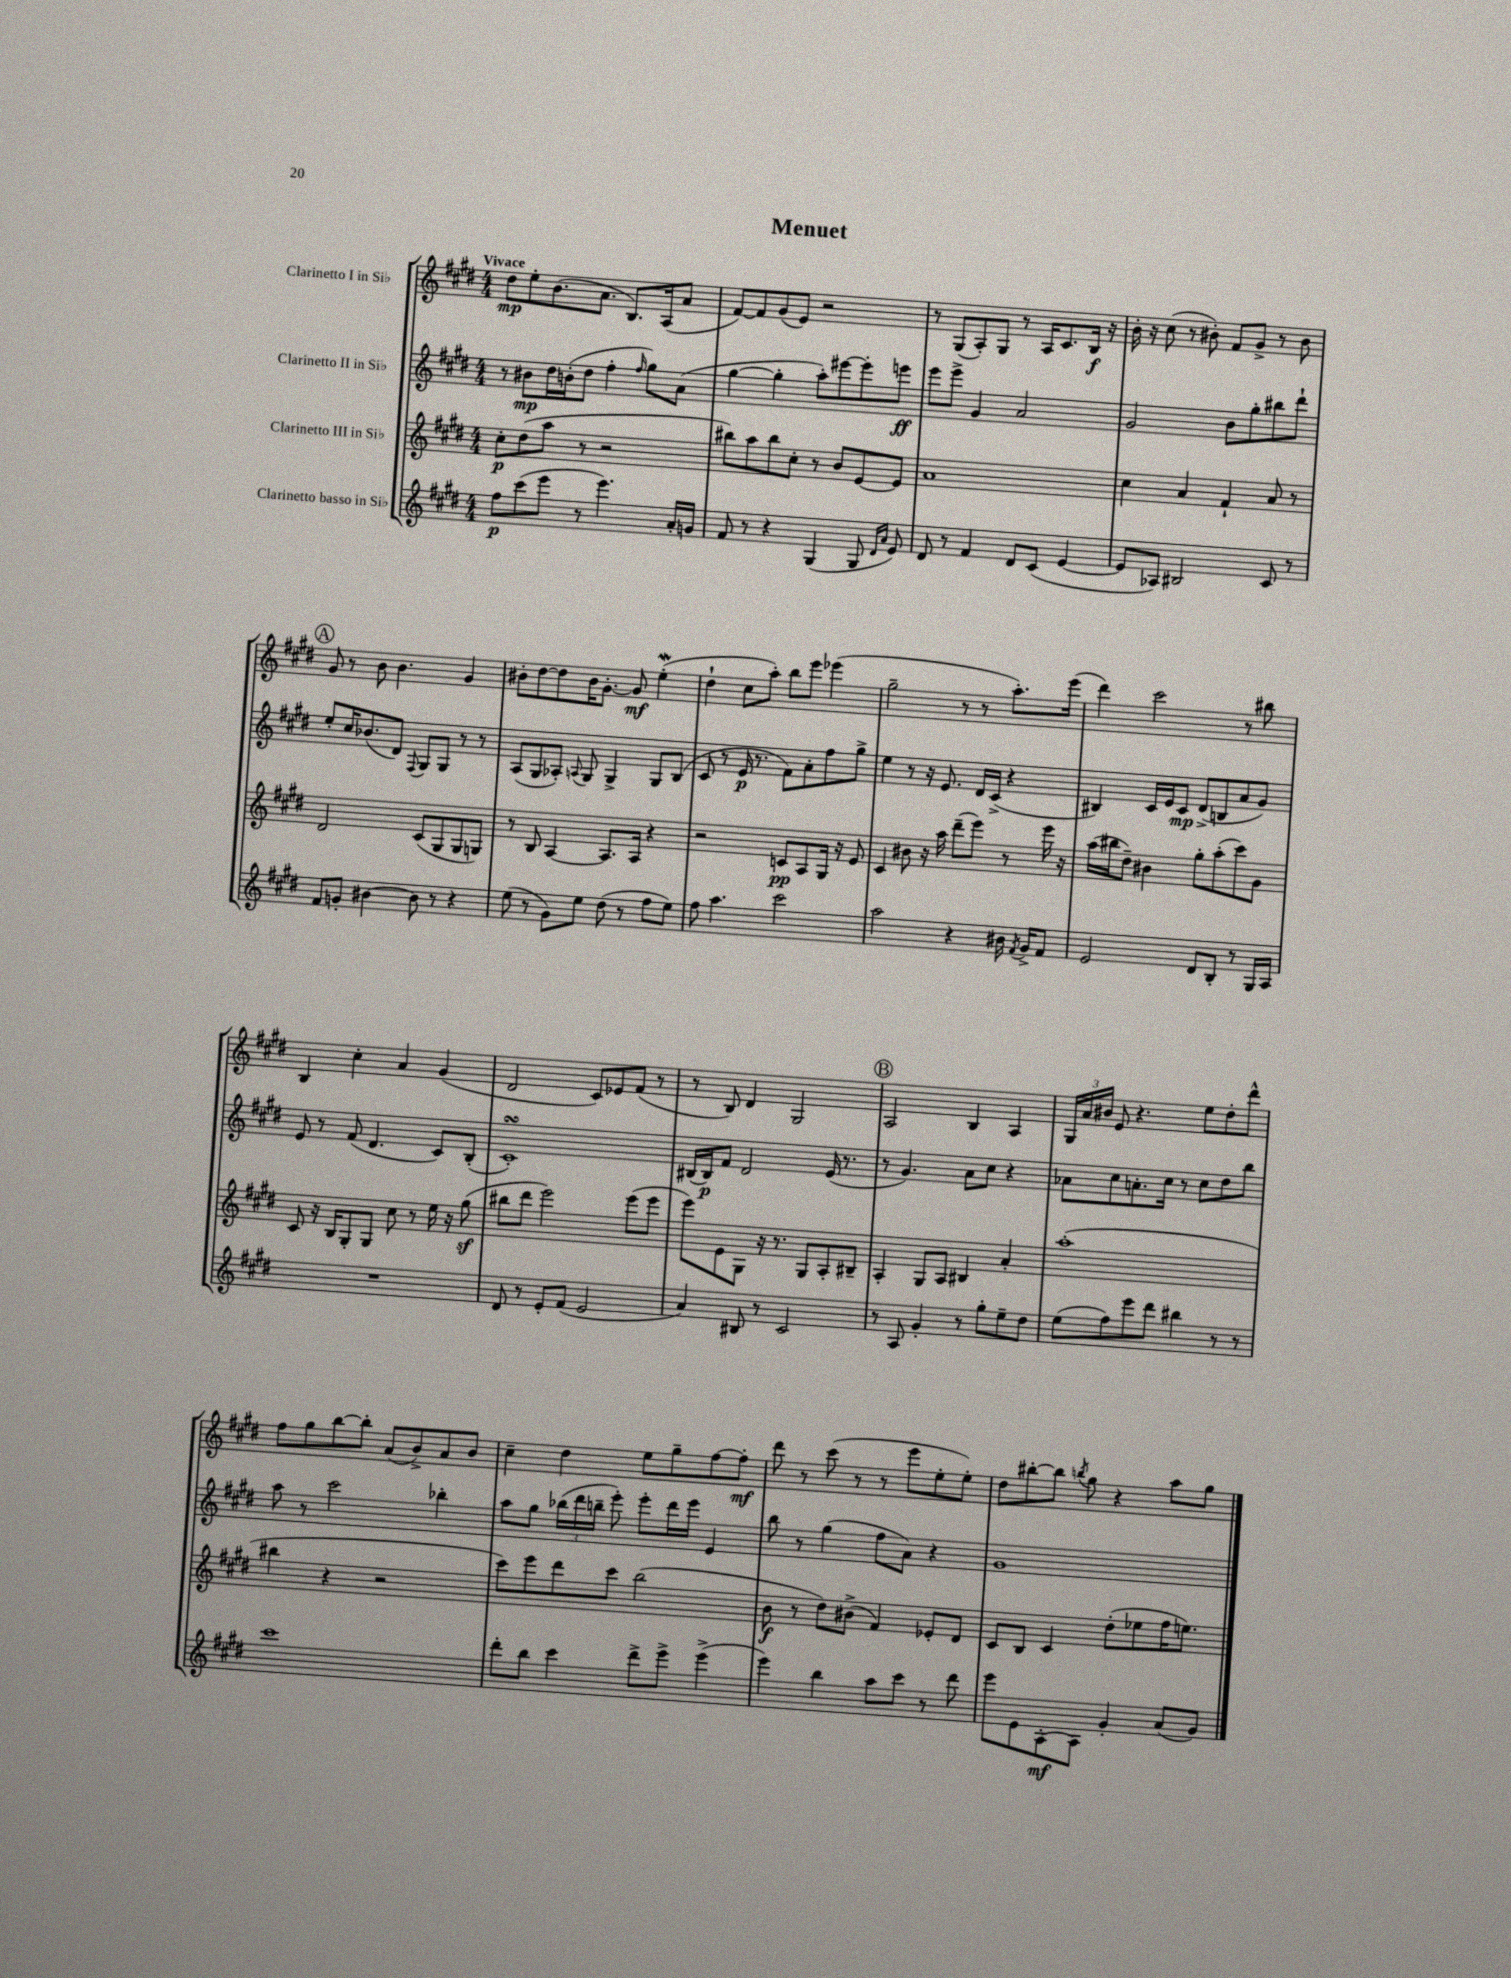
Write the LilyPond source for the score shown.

\header { title = "Menuet" }
<<
\new StaffGroup <<
\new Staff = "s0" \with { instrumentName = "Clarinetto I in Sib" } {
    \clef treble \key e \major \numericTimeSignature \time 4/4 \tempo "Vivace"
    \autoBeamOff dis''8[\mp e''8-. b'8.( a'8.] b8.[) a16( a'8] |
    fis'8[~) fis'8 gis'8( e'8]) r2 |
    r8 gis8[( a8-.) gis8] r8 a16[ cis'8. b16]\f r16 |
    b'16-. r16 cis''8( r8 bis'8-.) fis'8[ gis'8]-> r8 bis'8 |
    \mark \markup { \circle "A" } gis'8 r8 b'8 b'4. gis'4 |
    bis'8[-. dis''8~ dis''8 bis'16 gis'8.]~-. gis'8\mf e''4-.\mordent( |
    dis''4-! cis''8[ a''8]-.) b''8[ e'''8] ees'''4( |
    gis''2-- r8 r8 a''8.[-.) e'''16]( |
    dis'''4) cis'''2 r8 bis''8 |
    b4 cis''4-. a'4 gis'4( |
    dis'2 cis'8[) ees'8 fis'8]( r8 |
    r8 b8) dis'4 gis2 |
    \mark \markup { \circle "B" } a2 b4 a4 |
    \tuplet 3/2 { gis16[ a'16 bis'16] } e'8 r4. e''8[ dis''8-. dis'''8]-^ |
    fis''8[ gis''8 b''8~ b''8]-. a'8[( b'8->) a'8 b'8] |
    cis''4-- dis''4 e''8[ gis''8-- fis''8~ fis''8]-.\mf |
    dis'''8 r8 cis'''8( r8 r8 e'''8[ e''8-. e''8]-.) |
    dis''8[ bis''8~-. bis''8] \acciaccatura { b''8 } gis''8 r4 a''8[ gis''8] \bar "|." |
}
\new Staff = "s1" \with { instrumentName = "Clarinetto II in Sib" } {
    \clef treble \key e \major \numericTimeSignature \time 4/4
    \autoBeamOff r8 bis'8[\mp dis''16 b'16-.( dis''8] fis''4-. \grace { fis''16 } gis''8[) a'8]( |
    gis''4~ gis''4-. a''8[-.) eis'''8~ eis'''8-. e'''8]\ff |
    e'''8[ e'''8]-> gis'4 a'2 |
    gis'2 b'8[ gis''8-. bis''8 dis'''8]-! |
    \mark \markup { \circle "A" } e''8[-. cis''16 bes'8.( dis'8]) \appoggiatura { fis8 } gis8[ gis8] r8 r8 |
    a8[( gis8 aes8]-.) \appoggiatura { a8 } gis8 gis4-> gis8[ b8]( |
    cis'8 r8 e'16\p r8. fis'8[) a'8-. fis''8 gis''8]-> |
    e''4 r8 r16 e'8. dis'16[ cis'16]->( r4 |
    bis4) cis'16[ e'16 cis'8]\mp dis'8[->( b8 a'8 gis'8]) |
    e'8 r8 fis'8( dis'4. cis'8[) b8]-.( |
    cis'1-.\turn) |
    bis16[( bis16\p) fis'8] dis'2 e'16( r8. |
    \mark \markup { \circle "B" } r8 gis'4.) a'8[ cis''8] r4 |
    aes'8[ cis''8 a'8.-. cis''16] r8 cis''8[ dis''8 b''8] |
    a''8 r8 cis'''2 bes''4-. |
    a''8[ gis''8] \tuplet 3/2 { bes''16[( dis'''16 b''16]-- } e'''8-.) e'''8[-. dis'''16 e'''16] e'4 |
    b''8 r8 gis''4( fis''8[ a'8]) r4 |
    gis'1 \bar "|." |
}
\new Staff = "s2" \with { instrumentName = "Clarinetto III in Sib" } {
    \clef treble \key e \major \numericTimeSignature \time 4/4
    \autoBeamOff cis''8[-.\p dis''8( a''8] r8 r2 |
    bis''8[) a''8 bis''8 cis''8]-. r8 b'8[ e'8~ e'8] |
    a'1 |
    cis''4 a'4 fis'4-! a'8 r8 |
    \mark \markup { \circle "A" } dis'2 cis'8[( gis8 gis8 g8]) |
    r8 b8 a4~ a8.[ a16] r4 |
    r2 c'8[\pp a8 gis16] r16 e'8 |
    cis'4 bis'8 r16 a''16 dis'''8[--( e'''8]) r8 e'''16 r16 |
    a''16[( bis''16 dis''8]--) bis'4 gis''8[-. a''8-.( cis'''8) gis'8] |
    cis'8 r16 b16[ gis8-. gis8] cis''8 r8 e''16 r16 gis''8\sf( |
    bis''8[ dis'''8] e'''2) e'''8[( e'''8] |
    e'''8[) e'8 gis8] r16 r8. gis8[ a8-. bis8]-- |
    \mark \markup { \circle "B" } a4-. gis8[ a8] bis4 a'4-. |
    a''1-.( |
    bis''4 r4 r2 |
    cis'''8[) e'''8 dis'''8 cis'''8] b''2( |
    b'8\f r8 dis''8[) bis'8]->( fis'4) ees'8[-. dis'8] |
    cis'8[ b8] cis'4 dis''8[-.( ees''8 fis''16 e''8.]) \bar "|." |
}
\new Staff = "s3" \with { instrumentName = "Clarinetto basso in Sib" } {
    \clef treble \key e \major \numericTimeSignature \time 4/4
    \autoBeamOff fis''8[\p cis'''8( e'''8] r8 e'''4.) a'16[-. g'16] |
    fis'8 r8 r4 gis4( gis8 \grace { dis'16[ a'16] } e'8) |
    dis'8 r8 fis'4 dis'8[ cis'8]( e'4~ |
    e'8[ aes8]) bis2 cis'8 r8 |
    \mark \markup { \circle "A" } fis'8[ g'8]-. bis'4~ bis'8 r8 r4 |
    e''8( r8 gis'8[) e''8] dis''8( r8 fis''8[ e''8]) |
    fis''8 a''4. cis'''2 |
    a''2 r4 bis'16 \acciaccatura { fis'8 } gis'16[-> fis'8] |
    e'2 dis'8[ b8]-. r8 gis16[ a16] |
    R1 |
    dis'8 r8 e'8[-. fis'8]( e'2 |
    a'4) bis8 r8 cis'2 |
    \mark \markup { \circle "B" } r8 a8 gis'4-. r8 gis''8[-. e''8-- dis''8] |
    e''8[( fis''8) e'''8 dis'''8] bis''4 r8 r8 |
    cis'''1 |
    dis'''8[-. b''8] cis'''4 dis'''8[-> e'''8]-> e'''4->( |
    e'''4) b''4 a''8[ cis'''8] r8 dis'''8 |
    e'''8[ e'8 a8~-.\mf a8] gis'4-. a'8[( gis'8]) \bar "|." |
}
>>
>>
\layout { \context { \Score \remove "Bar_number_engraver" } }
